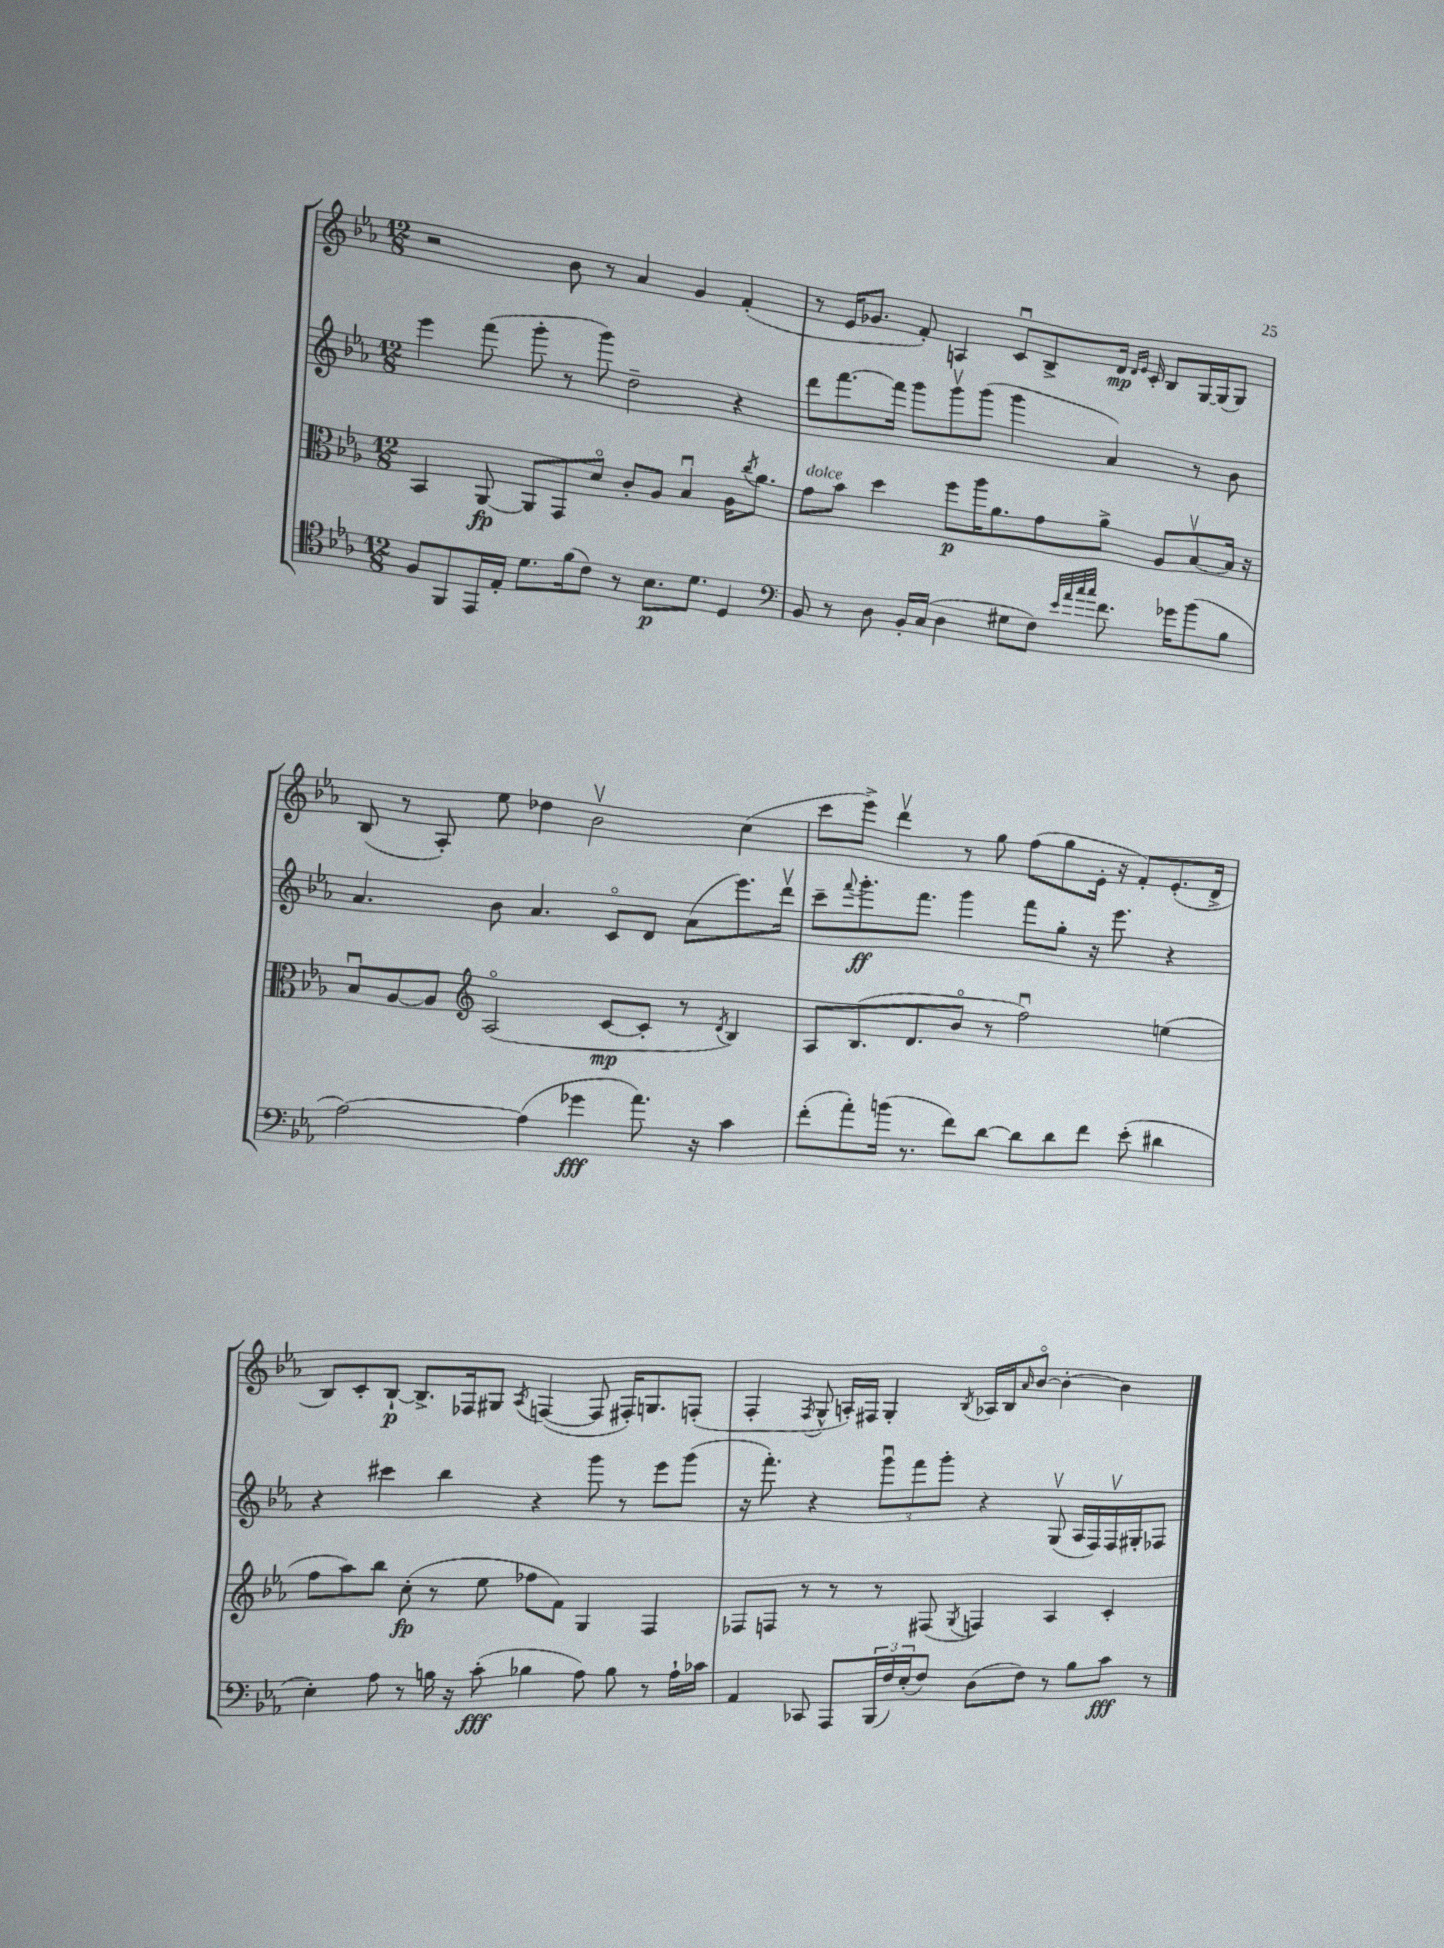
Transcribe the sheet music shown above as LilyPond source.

<<
\new StaffGroup <<
\new Staff = "s0" {
    \clef treble \key ees \major \numericTimeSignature \time 12/8
    r2 bes'8 r8 aes'4 g'4 f'4-.( |
    r8 ees'16 ges'8. f'8-.) a4 c'8\downbow bes8-> d'16\mp \grace { d'16 ees'16 } c'16-. bes8 g16~ g16( g8) |
    bes8( r8 aes8-.) ees''8 des''4 bes'2\upbow c''4( |
    c'''8 ees'''8->) d'''4\upbow r8 g''8 f''8( g''8 ees'16-. r16 f'8-.) ees'8.-.( d'16-> |
    bes8) c'8-. bes8~-!\p bes8.-> fes16 gis8 \acciaccatura { aes8 } f4~( f8 fis16-.) g8. f8-.( |
    f4-. \acciaccatura { f8 } g8-^ a16-.) fis16 g4-. \acciaccatura { bes8 } aes16 bes16 \grace { aes'16 } bes'8~\flageolet bes'4~-. bes'4 \bar "|." |
}
\new Staff = "s1" {
    \clef treble \key ees \major \numericTimeSignature \time 12/8
    ees'''4 f'''8( g'''8-. r8 g'''8) d''2-- r4 |
    d'''8 f'''8.~ f'''16 g'''8 g'''8\upbow g'''8( g'''4 aes'4) r8 bes'8 |
    aes'4. bes'8 aes'4. c'8\flageolet d'8 aes'8( ees'''8.) d'''16\upbow |
    c'''8-- \appoggiatura { f'''8 } g'''8.-.\ff f'''8. g'''4 f'''8 g''8-. r16 ees'''8. r4 |
    r4 cis'''4 bes''4 r4 g'''8 r8 ees'''8 g'''8( |
    r16 f'''8.-.) r4 \tuplet 3/2 { g'''8\downbow f'''8 g'''8-. } r4 g8\upbow( aes16 f16) f16\upbow gis16-. fes8 \bar "|." |
}
\new Staff = "s2" {
    \clef alto \key ees \major \numericTimeSignature \time 12/8
    bes,4 aes,8~\fp aes,8 g,8 d'8\flageolet c'8-. aes8 bes4\downbow aes16 \acciaccatura { c''8 } aes'8. |
    g'8^\markup { \italic "dolce" } bes'8 d''4 f''8\p aes''16 aes'8. g'8 aes'8-> aes8 bes8~\upbow bes16 r16 |
    bes8\downbow aes8~ aes8 \clef treble aes2\flageolet( c'8~\mp c'8-. r8 \acciaccatura { d'8 } bes4) |
    aes8 bes8.( d'8. bes'8\flageolet r8 f''2\downbow) e''4( |
    f''8 aes''8) bes''8 c''8-.\fp( r8 ees''8 fes''8 f'8) g4 f4 |
    fes8 f8 r8 r8 r8 fis8( \acciaccatura { g8 } f4) aes4 c'4-. \bar "|." |
}
\new Staff = "s3" {
    \clef tenor \key ees \major \numericTimeSignature \time 12/8
    f8 f,8 ees,16 ees16-. d'8. f'16( c'8) r8 bes8.\p d'8. d4 |
    \clef bass bes,8 r8 d8 bes,16-. c16( d4 gis8 f8) \grace { ees'32 aes'32 c''32 c''32 } f'8. ges'16 bes'8( bes8 |
    aes2~) aes4( ges'4\fff aes'8.) r16 c'4 |
    f'8-.( aes'8-.) b'16( r8. f'8) d'8~ d'8 d'8 f'8 ees'8-.( dis'4 |
    ees4-.) aes8 r8 b16 r16 c'8-.\fff( bes4 aes8) bes8 r8 aes16-! ces'16 |
    aes,4 ces,8 aes,,8 \tuplet 3/2 { bes,,16( f16) ees16-.( } f8) d8( f8) r8 bes8 c'8\fff r8 \bar "|." |
}
>>
>>
\layout { \context { \Score \remove "Bar_number_engraver" } }
